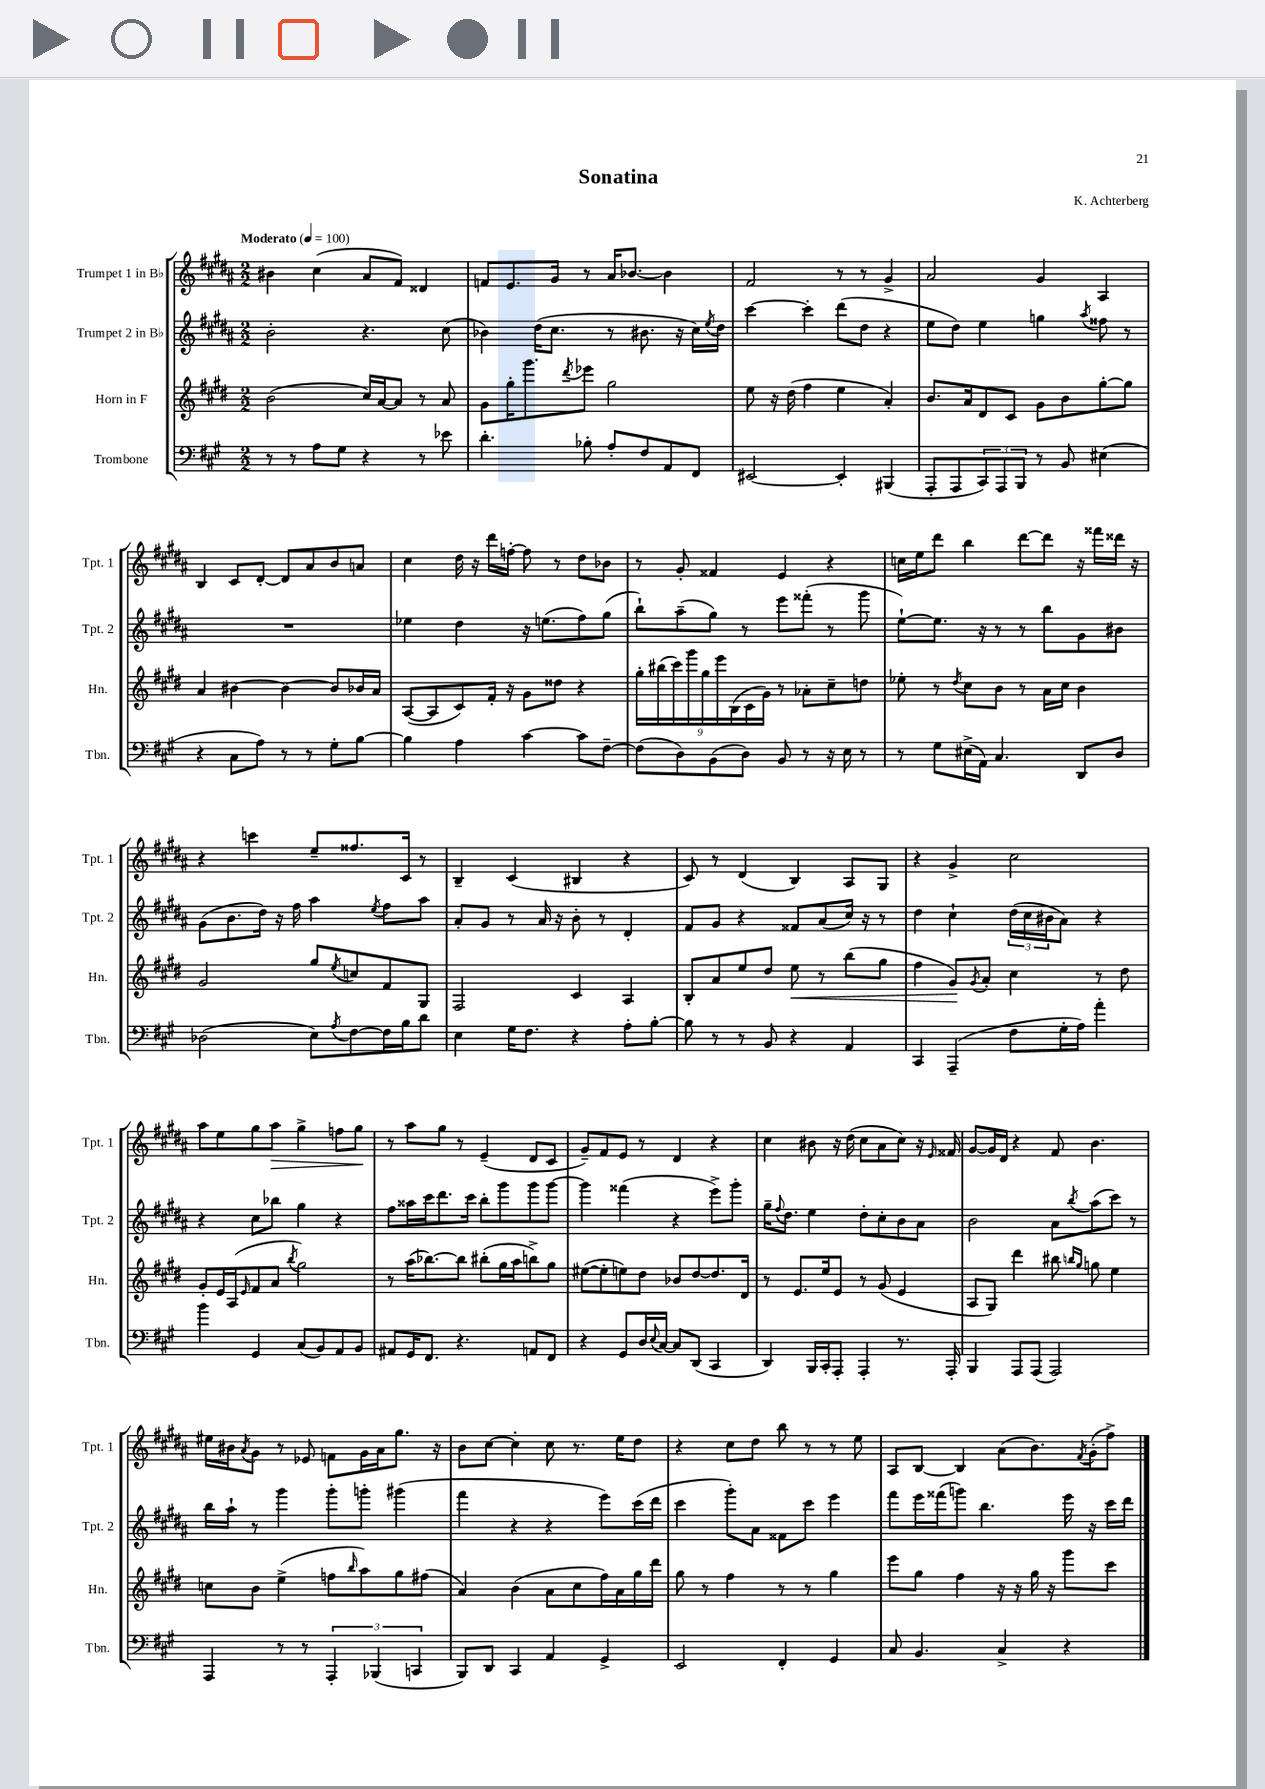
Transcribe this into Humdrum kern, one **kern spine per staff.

**kern	**kern	**dynam	**kern	**kern	**dynam
*part4	*part3	*part3	*part2	*part1	*part1
*staff4	*staff3	*staff3	*staff2	*staff1	*staff1
*I"Trombone	*I"Horn in F	*	*I"Trumpet 2 in B♭	*I"Trumpet 1 in B♭	*
*I'Tbn.	*I'Hn.	*	*I'Tpt. 2	*I'Tpt. 1	*
*clefF4	*clefG2	*	*clefG2	*clefG2	*
*k[f#c#g#]	*k[f#c#g#d#]	*	*k[f#c#g#d#a#]	*k[f#c#g#d#a#]	*
*M2/2	*M2/2	*	*M2/2	*M2/2	*
*MM100	*MM100	*	*MM100	*MM100	*
=1	=1	=1	=1	=1	=1
!	!	!	!	!LO:TX:a:B:t=Moderato	!
8r	(2b\	.	2b'\	4b#X\	.
8r	.	.	.	.	.
8A\L	.	.	.	(4cc#\	.
8G#\J	.	.	.	.	.
4r	16cc#/LL)	.	4.r	8a#/L	.
.	[16a/J	.	.	.	.
.	8a/J]	.	.	8f#/J)	.
8r	8r	.	.	4d##X/	.
8e-X\	8a/	.	(8cc#\	.	.
=2	=2	=2	=2	=2	=2
4.d'\	8g#\L	.	4b-X\)	8fn/L	.
.	16gg#'\K	.	.	8.e/	.
.	8.ggg#\	.	.	.	.
.	.	.	(16dd#\KL	.	.
.	.	.	8.cc#\J	16g#/Jk	.
.	8qddd#/	.	.	.	.
8B-X'\	8eee-X\J	.	.	8r	.
8A'/L	2gg#\	.	8r	16a#/KL	.
.	.	.	.	[8.b-X/J	.
8F#/	.	.	8.b#X\	.	.
8AA/	.	.	.	4b-\]	.
.	.	.	16r	.	.
8FF#/J	.	.	16cc#\LL)	.	.
.	.	.	8qee/	.	.
.	.	.	16dd#\JJ	.	.
=3	=3	=3	=3	=3	=3
[2EE#X/	8ee\	.	[4ccc#\	2f#/	.
.	16r	.	.	.	.
.	(16dd#\	.	.	.	.
.	4ff#\	.	4ccc#'\]	.	.
4EE#'/]	4ee\	.	(8ddd#\L	8r	.
.	.	.	8dd#\J	8r	.
(4BBB#X/	4a'/)	.	4r	4g#^/	.
=4	=4	=4	=4	=4	=4
8AAA'/L	8.b/L	.	8ee\L	2a#/	.
8AAA/	.	.	8dd#\J)	.	.
.	16a/k	.	.	.	.
12CC#/)	8d#/	.	4ee\	.	.
12AAA/	.	.	.	.	.
.	8c#/J	.	.	.	.
12BBB/J	.	.	.	.	.
8r	8g#\L	.	4ggn\	4g#/	.
8BB/	8b\	.	.	.	.
.	.	.	8qaa#/	.	.
(4E#X\	[8gg#'\	.	8ff##X\	4A#/	.
.	8gg#\J]	.	8r	.	.
!!LO:LB:g=z
=5	=5	=5	=5	=5	=5
4r	4a/	.	1r	4B/	.
8C#\L	[4b#X\	.	.	8c#/L	.
8A\J)	.	.	.	[8d#'/J	.
8r	4b#\_	.	.	8d#/L]	.
8r	.	.	.	8a#/	.
8G#'\L	8b#/L]	.	.	8b/	.
[8B\J	16b-X/L	.	.	8an/J	.
.	16a/JJ	.	.	.	.
=6	=6	=6	=6	=6	=6
4B\]	([8A/L	.	4ee-X\	4cc#\	.
.	8A/]	.	.	.	.
4A\	8c#/)	.	4dd#\	16dd#\	.
.	.	.	.	16r	.
.	16f#'/Jk	.	.	16ddd#\LL	.
.	16r	.	.	[16ffn'\JJ	.
[4c#\	8g#\L	.	16r	8ff\]	.
.	.	.	(8.een\L	.	.
.	8dd##X\J	.	.	8r	.
8c#\L]	4r	.	8ff#\)	8dd#\L	.
[8F#~\J	.	.	(8gg#\J	8b-X\J	.
=7	=7	=7	=7	=7	=7
(8F#\L]	18gg#'\LL	.	8bb`\L)	8r	.
.	(18bb#X\	.	.	.	.
.	18ccc#\)	.	.	.	.
8D\)	.	.	(8aa#~\	8g#'/	.
.	18ggg#\	.	.	.	.
.	18gg#\	.	.	.	.
(8BB\	.	.	8gg#\J)	4f##X/	.
.	18eee\	.	.	.	.
.	(18B\	.	.	.	.
8D\J)	.	.	8r	.	.
.	18c#\	.	.	.	.
.	18g#\JJ)	.	.	.	.
8BB/	8r	.	8eee\L	4e/	.
8r	8a-X'\L	.	(8fff##X'\J	.	.
16r	8cc#~\	.	8r	4r	.
16E\	.	.	.	.	.
8r	8ddn\J	.	8ggg#\	.	.
=8	=8	=8	=8	=8	=8
8r	8ee-X'\	.	[8ee`\L)	16ccn\LL	.
.	.	.	.	16ee\J	.
8G#\L	8r	.	8.ee\J]	8ddd#\J	.
.	8qdd#/	.	.	.	.
(16E#X^\L	8cc#\L	.	.	4bb\	.
16AA\JJ)	.	.	16r	.	.
4.C#/	8b\J	.	8r	.	.
.	8r	.	8r	[8ddd#\L	.
.	16a\LL	.	8bb\L	8ddd#\J]	.
.	16cc#\JJ	.	.	.	.
8DD/L	4b\	.	8g#\	16r	.
.	.	.	.	16fff##X\LL	.
8D/J	.	.	8b#X\J	16ddd##X\JJ	.
.	.	.	.	16r	.
!!LO:LB:g=z
=9	=9	=9	=9	=9	=9
(2D-X\	2g#/	.	(8g#\L	4r	.
.	.	.	8.b\	.	.
.	.	.	.	4cccn\	.
.	.	.	16dd#\Jk)	.	.
.	.	.	16r	.	.
.	.	.	16ff#\	.	.
8E\L)	8gg#/L	.	4aa#\	8ee~/L	.
8qA/	8qee/	.	.	.	.
[8F#\	8ccn/	.	.	8.ff##X/	.
.	.	.	8qee/	.	.
16F#\L]	8f#/	.	8ff#\L	.	.
16B\J	.	.	.	16c#/Jk	.
8d\J	8G#/J	.	8aa#\J	8r	.
=10	=10	=10	=10	=10	=10
4E\	2F#/	.	8a#'/L	4B~/	.
.	.	.	8g#/J	.	.
16G#\KL	.	.	8r	(4c#/	.
8.F#\J	.	.	.	.	.
.	.	.	16a#/	.	.
.	.	.	16r	.	.
4r	4c#/	.	8b'\	4B#X/	.
.	.	.	8r	.	.
8A'\L	4A/	.	4d#'/	4r	.
[8B'\J	.	.	.	.	.
=11	=11	=11	=11	=11	=11
8B\]	8B'/L	.	8f#/L	8c#/)	.
8r	8a/	.	8g#/J	8r	.
8r	8ee/	.	4r	(4d#/	.
8BB/	8dd#/J	.	.	.	.
!	!	!LO:HP:b	!	!	!
4r	8ee\	<	8f##X/L	4B/)	.
.	8r	.	(8a#/	.	.
4AA/	(8bb\L	.	16cc#/Jk)	8A#/L	.
.	.	.	16r	.	.
.	8gg#\J	.	8r	8G#/J	.
=12	=12	=12	=12	=12	=12
4CC#/	4ff#\	.	4dd#\	4r	.
(4AAA~/	8g#/L)	.	4cc#`\	4g#^/	.
.	8qg#/	.	.	.	.
.	8a'/J	[	.	.	.
8F#\L	4cc#\	.	(24dd#\LL	2cc#\	.
.	.	.	24cc#\	.	.
.	.	.	24b#X\J	.	.
16G#'\L	.	.	8a#\J)	.	.
16A\JJ)	.	.	.	.	.
4a'\	8r	.	4r	.	.
.	8dd#\	.	.	.	.
!!LO:LB:g=z
=13	=13	=13	=13	=13	=13
4b\	8g#'/L	.	4r	8aa#\L	.
.	16e/L	.	.	8ee\	.
.	(16A/J	.	.	.	.
.	16qqe/	.	.	.	.
4GG#/	8f#/	.	8cc#\L	8gg#\	.
!	!	!	!	!	!LO:HP:b
.	8a/J	.	8bb-X\J	8aa#\J	>
.	8qbb/	.	.	.	.
(8C#/L	2gg#\)	.	4gg#\	4gg#^\	.
8BB/)	.	.	.	.	.
8AA/	.	.	4r	8ffn\L	.
8BB/J	.	.	.	8gg#\J	.
.	.	.	.	.	]
=14	=14	=14	=14	=14	=14
8AA#X/L	8r	.	8ff#\L	8r	.
16GG#/K	(16aa\KL	.	16aa##X\L	8aa#\L	.
8.FF#/J	[8.bb-X\)	.	16ccc#\J	.	.
.	.	.	8.ddd#\	8gg#\J	.
4.r	8bb-\J]	.	.	8r	.
.	.	.	16ccc#\Jk	.	.
.	(8bb#X'\L	.	8bb'\L	(4e~/	.
.	16gg#\L	.	8ggg#\	.	.
.	16aa\J	.	.	.	.
8AAn/L	8bbn^\)	.	8ggg#\	8d#/L	.
8FF#/J	8gg#\J	.	[8ggg#\J	8c#/J	.
=15	=15	=15	=15	=15	=15
4r	([8ee#X\L	.	4ggg#\]	8g#~/L)	.
.	8ee#'\]	.	.	8f#/	.
8GG#/L	8een\)	.	(4fff##X\	8e/J	.
16D/L	8dd#\J	.	.	8r	.
8qqE/	.	.	.	.	.
[16C#/JJ	.	.	.	.	.
8C#/L]	8b-X/L	.	4r	4d#/	.
(8DD/J	[8dd#/	.	.	.	.
4CC#/	8.dd#/]	.	8eee^\L)	4r	.
.	.	.	8ggg#'\J	.	.
.	16d#/Jk	.	.	.	.
=16	=16	=16	=16	=16	=16
4DD/)	8r	.	16gg#~\KL	4cc#\	.
.	.	.	8qqff#/	.	.
.	.	.	8.dd#\J	.	.
.	8.e/L	.	.	.	.
16BBB/LL	.	.	4ee\	8b#X\	.
16CC#'/J	16ee/k	.	.	.	.
8AAA'/J	8e/J	.	.	16r	.
.	.	.	.	(16dd#\	.
4AAA'/	8r	.	8dd#'\L	8cc#\L	.
.	(8g#/	.	8cc#'\	8a#\	.
8.r	4e/	.	8b\	8cc#\J)	.
.	.	.	8a#\J	16r	.
.	.	.	.	16qqe/	.
16AAA'/	.	.	.	16f##X/	.
=17	=17	=17	=17	=17	=17
4BBB/	8A/L	.	2b\	[8g#/L	.
.	8G#/J)	.	.	16g#/L]	.
.	.	.	.	16d#/JJ	.
8AAA/L	4ddd#\	.	.	4r	.
(8AAA/J	.	.	.	.	.
2AAA/)	8bb#X\	.	8a#\L	8f#/	.
.	16qqbbn/LL	.	.	.	.
.	16qqgg#/JJ	.	8qbb/	.	.
.	8ggn\	.	(8aa#\	4.b\	.
.	4ee\	.	8ccc#\J)	.	.
.	.	.	8r	.	.
!!LO:LB:g=z
=18	=18	=18	=18	=18	=18
4AAA/	8ccn\L	.	16bb\LL	16ee#X\LL	.
.	.	.	16aa#`\JJ	16b#X\J	.
.	.	.	.	8qa#/	.
.	8b\J	.	8r	8g#\J	.
8r	(4ee^\	.	4ggg#\	8r	.
8r	.	.	.	8e-X/	.
6AAA'/	8ffn\L	.	8ggg#'\L	8fn\L	.
.	16qqbb/	.	.	.	.
.	8aa\)	.	8gggn'\J	16g#\L	.
(6BBB-X/	.	.	.	.	.
.	.	.	.	16a#\J	.
.	8gg#\	.	(4ggg#X\	8.gg#\J	.
6CCn/	.	.	.	.	.
.	(8ff#X\J	.	.	.	.
.	.	.	.	16r	.
=19	=19	=19	=19	=19	=19
8BBB/L)	4a/)	.	4fff#\	8b\L	.
8DD/J	.	.	.	[8cc#\J	.
4CC#/	(4b\	.	4r	4cc#'\]	.
4AA/	8a\L	.	4r	8cc#\	.
.	8cc#\	.	.	8.r	.
4GG#^/	16ff#\L)	.	8eee\L)	.	.
.	16a\	.	.	16ee\KL	.
.	16gg#\	.	(16ccc#\L	8dd#\J	.
.	16ddd#\JJ	.	16ddd#\JJ	.	.
=20	=20	=20	=20	=20	=20
2EE/	8gg#\	.	4ccc#\	4r	.
.	8r	.	.	.	.
.	4ff#\	.	8ggg#'\L)	8cc#\L	.
.	.	.	8a#\J	8dd#\J	.
4FF#'/	8r	.	8f##X\L	8bb\	.
.	8r	.	8ccc#\J	8r	.
4GG#/	4gg#\	.	4eee\	8r	.
.	.	.	.	8ee\	.
=21	=21	=21	=21	=21	=21
8C#/	8eee\L	.	8fff#\L	8A#/L	.
4.BB/	8gg#\J	.	16eee\L	[8B/J	.
.	.	.	(16fff##X\J	.	.
.	4ff#\	.	8gggn\J)	4B/]	.
.	.	.	4.bb\	.	.
4C#^/	16r	.	.	(8a#\L	.
.	16r	.	.	.	.
.	16gg#\	.	.	8.b\)	.
.	16r	.	.	.	.
4r	8ggg#\L	.	16eee\	.	.
.	.	.	.	8qf#/	.
.	.	.	16r	(16g#'\k	.
.	8ccc#\J	.	16ccc#\LL	8ff#^\J)	.
.	.	.	16ddd#\JJ	.	.
==	==	==	==	==	==
*-	*-	*-	*-	*-	*-
